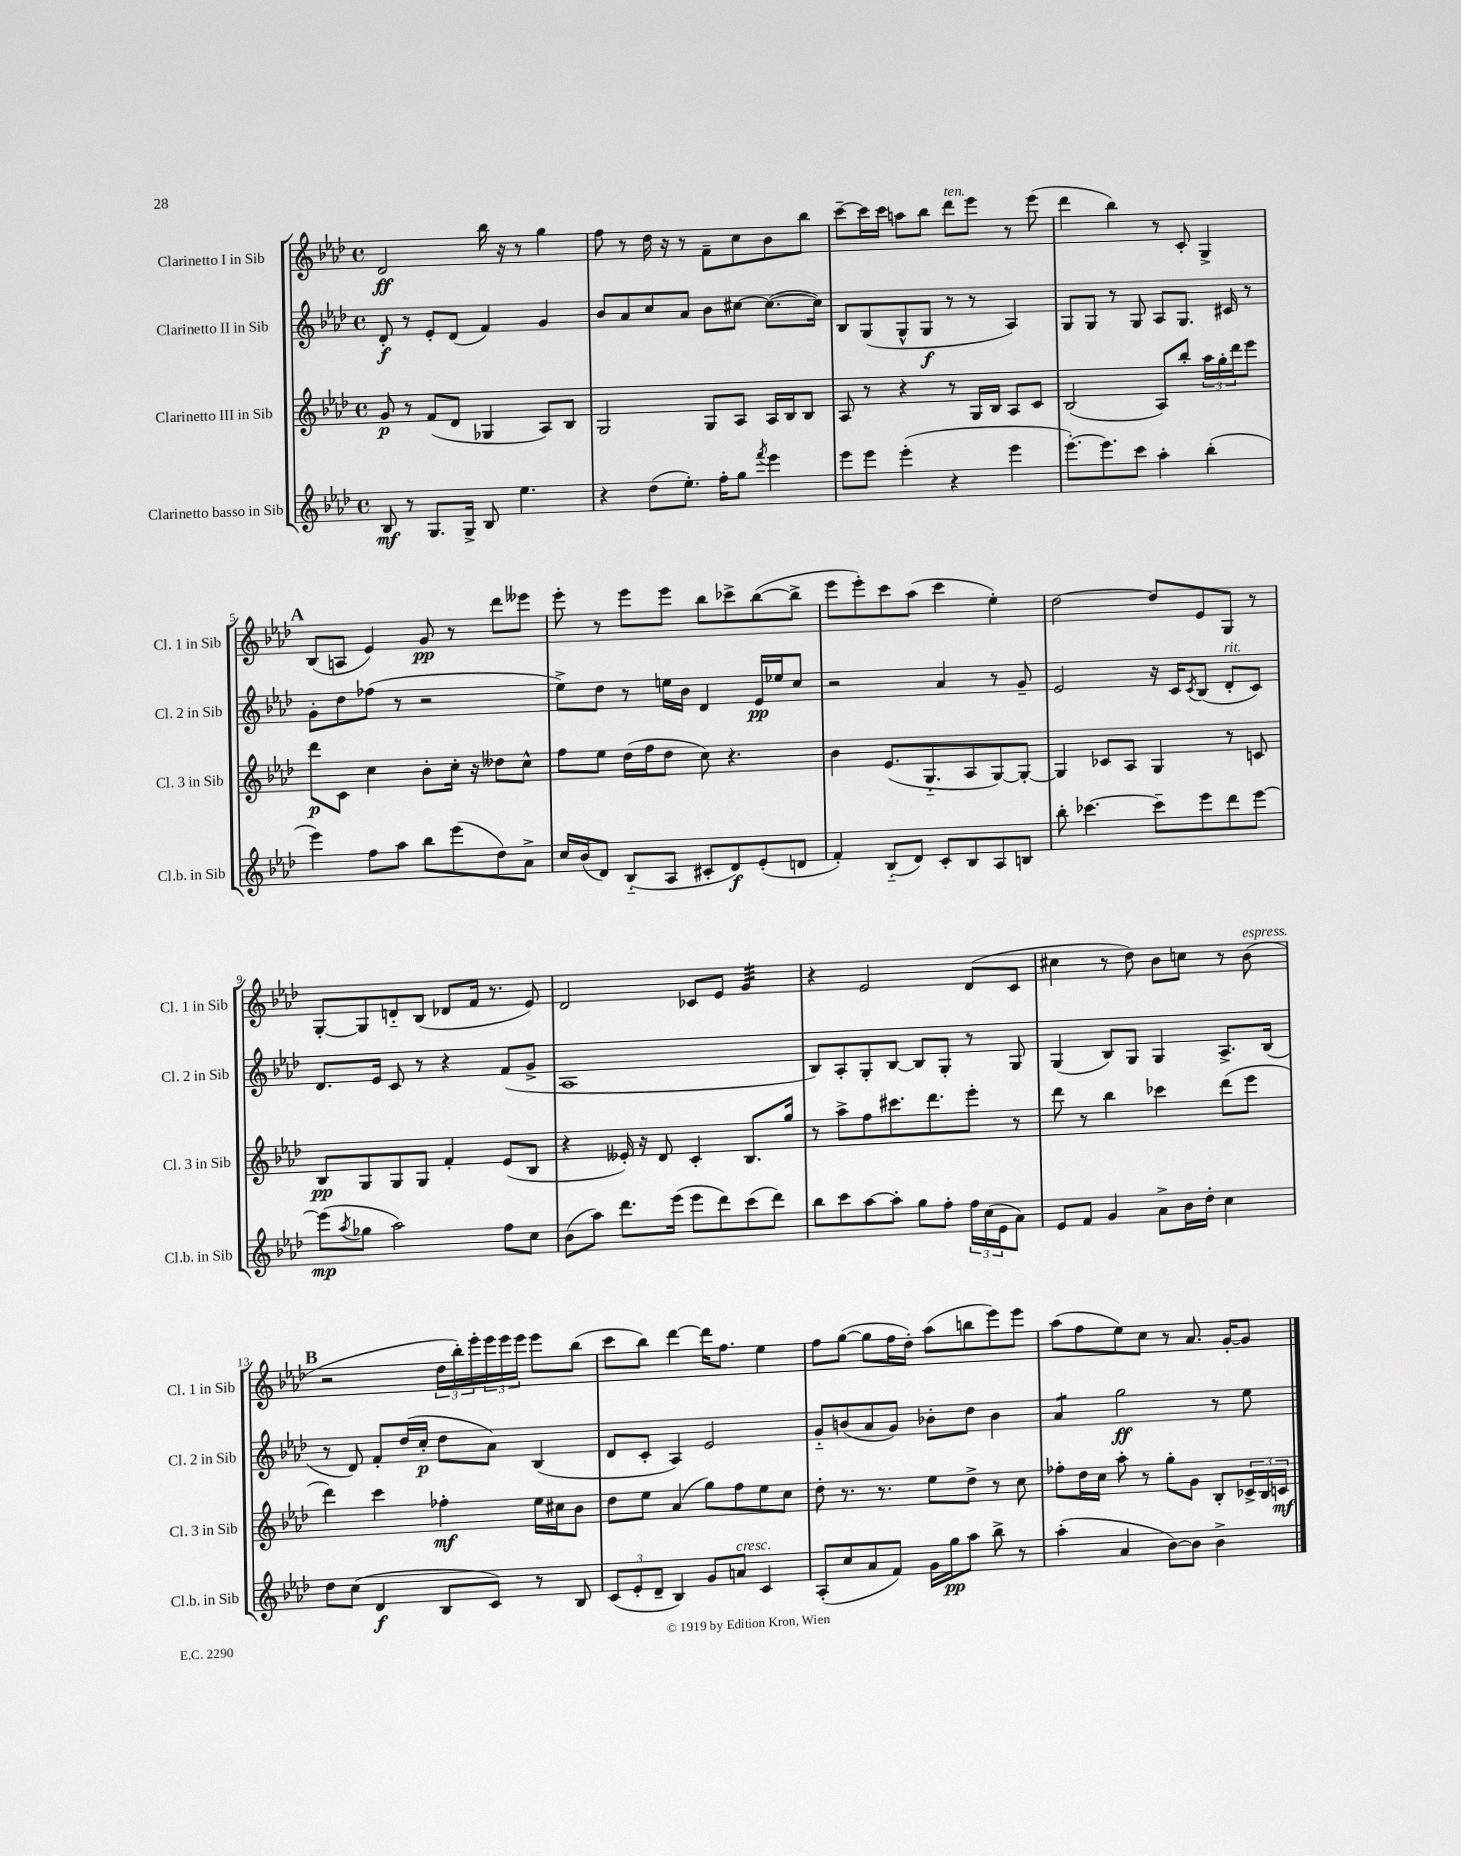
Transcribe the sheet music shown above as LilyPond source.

<<
\new StaffGroup <<
\new Staff = "s0" \with { instrumentName = "Clarinetto I in Sib" shortInstrumentName = "Cl. 1 in Sib" } {
    \clef treble \key aes \major \defaultTimeSignature \time 4/4
    des'2\ff bes''16 r16 r8 g''4 |
    f''8 r8 des''16 r16 r8 f'8-- c''8 bes'8 bes''8 |
    c'''8~-- c'''16 c'''16 a''8 bes''8 des'''8^\markup { \italic "ten." } ees'''8 r8 ees'''8( |
    des'''4 bes''4) r8 c'8-. g4-> |
    \mark \markup { \bold "A" } bes8( a8 ees'4) g'8\pp r8 des'''8 eeses'''8 |
    ees'''8-. r8 ees'''8 ees'''8 bes''8 ces'''8-> bes''8~( bes''8-> |
    ees'''8 ees'''8-.) c'''8 aes''8( c'''4 ees''4-.) |
    des''2~ des''8 ees'8 g8 r8 |
    g8~-. g8 d'8-_ bes8( des'8 f'16 r8. ees'8) |
    des'2 ces'8 ees'8 g'4:32 |
    r4 ees'2 des'8( c'8 |
    cis''4 r8 des''8) bes'8 c''8 r8 bes'8^\markup { \italic "espress." }( |
    \mark \markup { \bold "B" } r2 \tuplet 3/2 { des''16 bes''16-.) ees'''16-. } \tuplet 3/2 { ees'''16 ees'''16 ees'''16 } ees'''8 bes''8( |
    c'''8 bes''8) des'''4~ des'''16 f''8. ees''4 |
    f''8 g''8~( g''8 f''16 des''16-.) aes''8( b''8 ees'''8) ees'''8 |
    aes''8( f''8 ees''8) c''8 r8 aes'8. g'16~-. g'8 \bar "|." |
}
\new Staff = "s1" \with { instrumentName = "Clarinetto II in Sib" shortInstrumentName = "Cl. 2 in Sib" } {
    \clef treble \key aes \major \defaultTimeSignature \time 4/4
    des'8-.\f r8 ees'8-. des'8( f'4) g'4 |
    bes'8 aes'8 c''8 aes'8 bes'8 cis''8~ cis''8.~( cis''16) |
    bes8 g8( g8-^ g8\f r8 r8 aes4) |
    g8 g8 r8 g8 aes8 g8. cis'16 r8 |
    \mark \markup { \bold "A" } g'8-. des''8 fes''8( r8 r2 |
    ees''8->) des''8 r8 e''16 bes'16 des'4 ees'16\pp ees''16 c''8 |
    r2 aes'4 r8 g'8-- |
    ees'2 r16 c'16 \acciaccatura { c'8 } bes8( des'8-.^\markup { \italic "rit." } c'8) |
    des'8. ees'16 c'8 r8 r4 f'8( g'8-> |
    aes1 |
    bes8) aes8-. g8-. bes8~ bes8 g8-. r8 g8 |
    g4( bes8) g8 g4 aes8.-> bes16( |
    \mark \markup { \bold "B" } r8 des'8) f'8-. des''16( c''16-.\p des''8 aes'8) bes4( |
    des'8 c'8-. aes4) ees'2 |
    g'8-_ b'8( aes'8 g'8) bes'8-. des''8 bes'4 |
    aes'4:8 g''2\ff r8 ees''8 \bar "|." |
}
\new Staff = "s2" \with { instrumentName = "Clarinetto III in Sib" shortInstrumentName = "Cl. 3 in Sib" } {
    \clef treble \key aes \major \defaultTimeSignature \time 4/4
    g'8\p r8 f'8( des'8 ges4 aes8) bes8 |
    g2 g8 aes8 aes16 bes16 bes8 |
    aes8 r8 r4 r8 g16 bes16 aes8 c'8 |
    bes2( aes8) bes''8-. \tuplet 3/2 { aes''16 g''16-. des'''16 } ees'''8 |
    \mark \markup { \bold "A" } des'''8\p c'8 c''4 bes'8-. c''16-. r16 deses''8 c''8-^ |
    f''8 ees''8 des''16( f''16 des''8 c''8) r4. |
    bes'4 ees'8.( g8.-_ aes8 g8~) g8~-. |
    g4 ces'8 aes8 g4 r8 c'8 |
    bes8\pp g8 g8 g8 f'4-. ees'8( bes8 |
    r4 eeses'16-.) r16 des'8 c'4-. bes8. g''16 |
    r8 aes''8-> f''8 cis'''8. des'''8. ees'''8-. r8 |
    des'''8 r8 bes''4 ces'''4 des'''8( ees'''8 |
    \mark \markup { \bold "B" } des'''4) c'''4 fes''4-.\mf ees''16 cis''16 bes'8 |
    des''8 ees''8 aes'4( g''8) f''8 ees''8 c''8 |
    des''8-. r8. r8. ees''8 des''8-> r8 c''8 |
    fes''8-. des''16 c''16 aes''8-. r8 g''8-. g'8 bes8-. \tuplet 3/2 { ces'16-> bes16 c'16\mf } \bar "|." |
}
\new Staff = "s3" \with { instrumentName = "Clarinetto basso in Sib" shortInstrumentName = "Cl.b. in Sib" } {
    \clef treble \key aes \major \defaultTimeSignature \time 4/4
    bes8\mf r8 g8. g16-> bes8 ees''4. |
    r4 des''8( ees''8.-.) f''16-. g''8 \acciaccatura { f'''8 } ees'''4 |
    ees'''8 ees'''8 ees'''4-.( r4 ees'''4 |
    ees'''8.~-.) ees'''8. c'''8 aes''4-. bes''4-.( |
    \mark \markup { \bold "A" } ees'''4) f''8 aes''8 bes''8 ees'''8( des''8) aes'8-> |
    c''16 bes'16( des'8) bes8-_( aes8 cis'8-. des'8\f) ees'8-.( d'8 |
    f'4-.) bes8-_( des'8) c'8-. bes8 aes8 b8 |
    bes''8-. ces'''4.~ ces'''8-- ees'''8 des'''8 ees'''8~ |
    ees'''8\mp( \acciaccatura { aes''8 } ges''8 aes''2) f''8 c''8 |
    bes'8( aes''8) des'''8. ees'''16( ees'''8 des'''8) c'''8( des'''8) |
    bes''8 c'''8 aes''8~ aes''8-. g''8 f''8-. \tuplet 3/2 { f''16 c''16( ees'16 } aes'8) |
    ees'8 f'8 g'4 aes'8-> bes'16 des''16-. c''4 |
    \mark \markup { \bold "B" } des''8 c''8( des'4\f bes8 c'8) r8 bes8 |
    \tuplet 3/2 { c'8( ees'8-. des'8-- } bes4) g'8 a'8^\markup { \italic "cresc." } c'4 |
    aes8-.( c''8 aes'8 f'8) g'16 g''16\pp aes''8 bes''8-> r8 |
    aes''4-.( aes'4 bes'8~) bes'8 bes'4-> \bar "|." |
}
>>
>>
